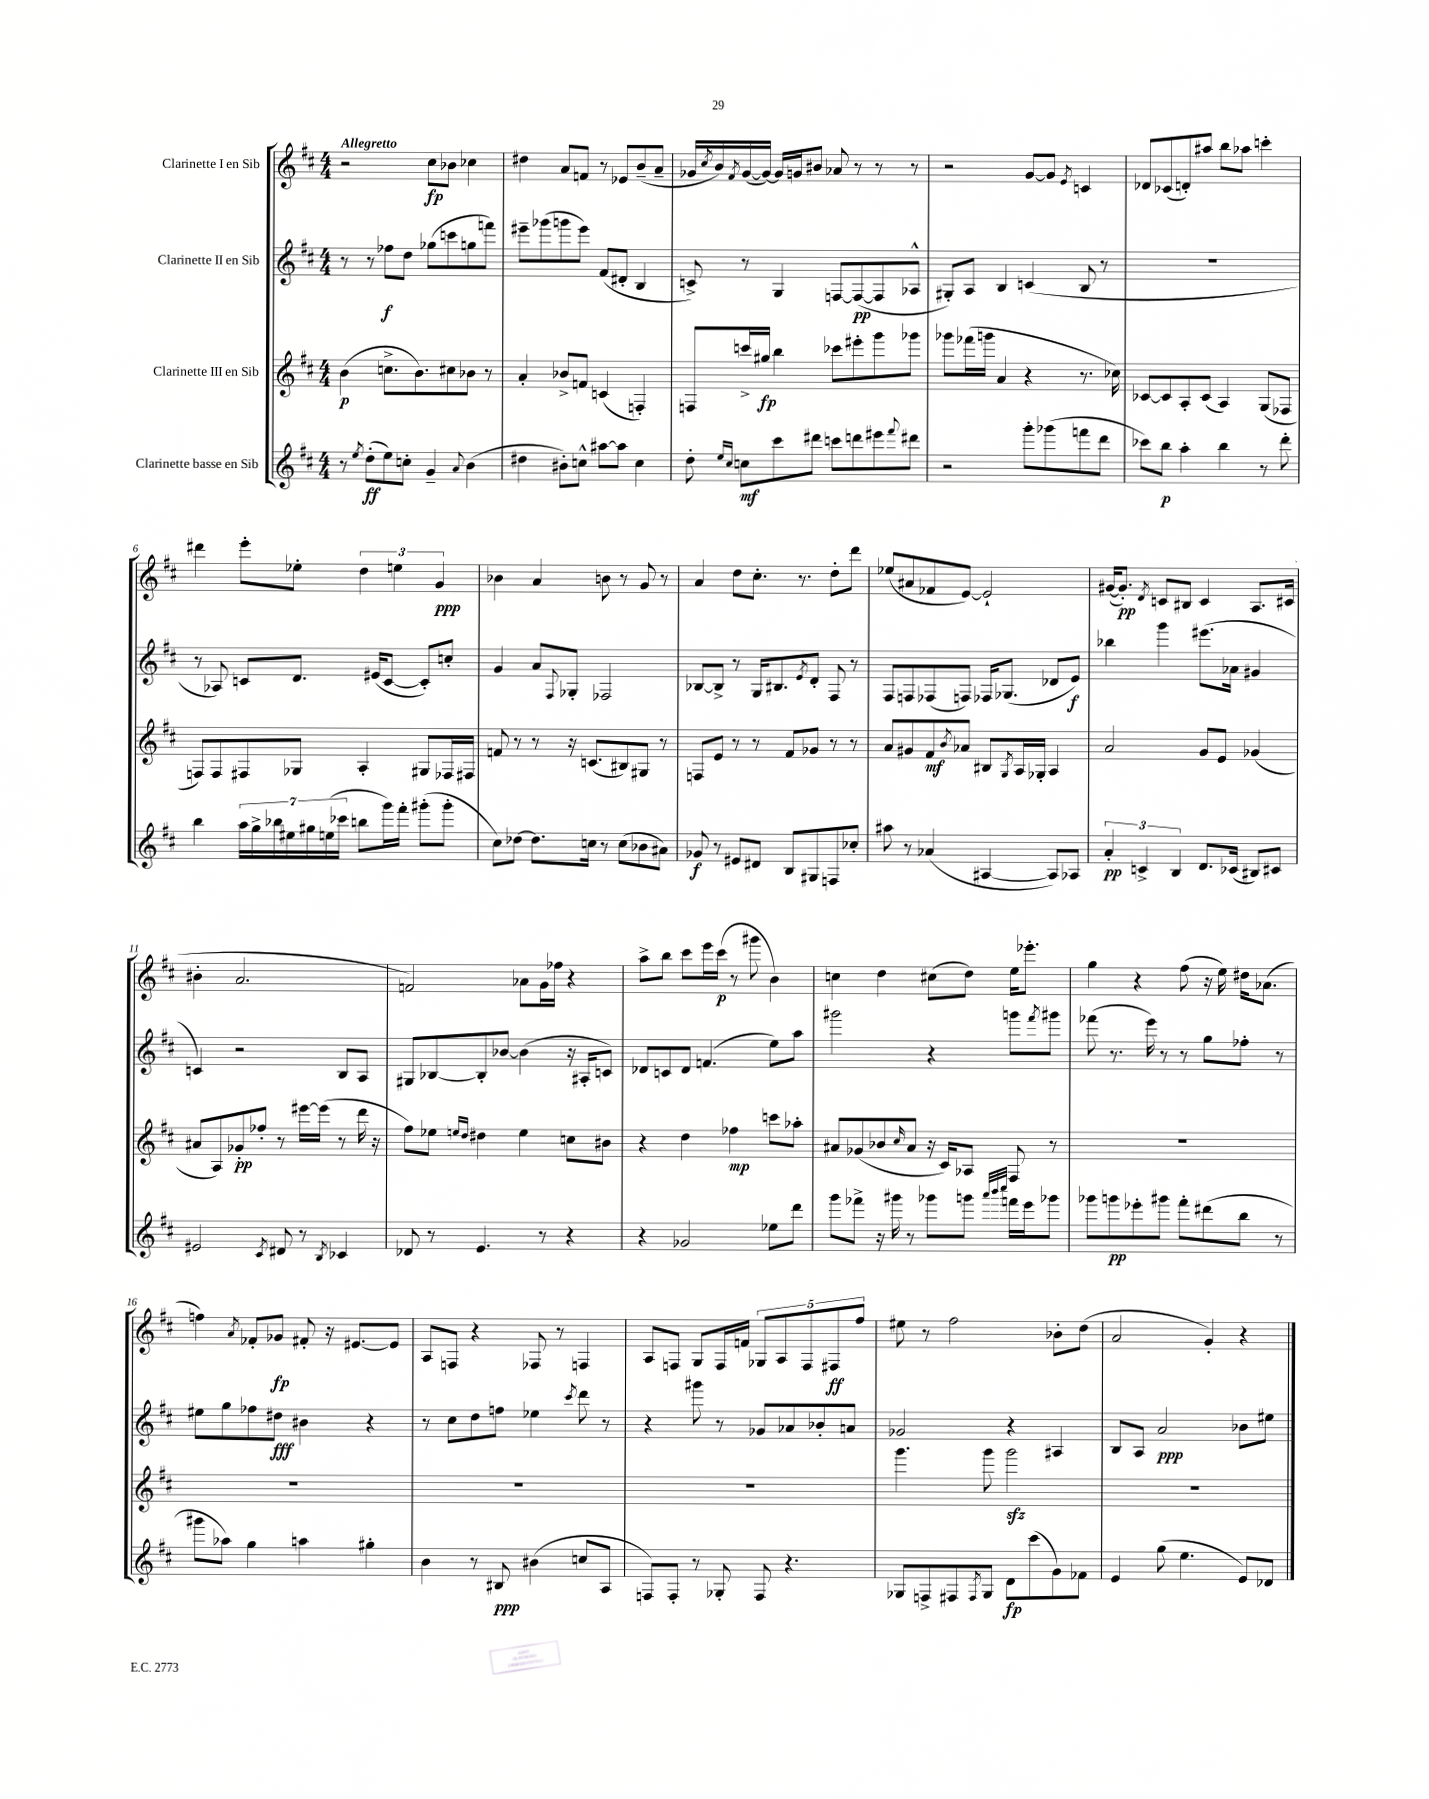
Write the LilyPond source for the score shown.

<<
\new StaffGroup <<
\new Staff = "s0" \with { instrumentName = "Clarinette I en Sib" } {
    \clef treble \key d \major \numericTimeSignature \time 4/4 \tempo "Allegretto"
    r2 cis''8\fp bes'8 ces''4 |
    dis''4 a'8 f'8 r8 ees'8 b'8--( a'8-- |
    ges'16 \acciaccatura { cis''8 } b'16) \acciaccatura { fis'8 } ges'16~( ges'16~) ges'16 g'16 bis'8 aes'8 r8 r8 r8 |
    r2 g'8~ g'8 \acciaccatura { e'8 } c'4 |
    des'8 ces'8( d'8-.) ais''8 b''8 aes''8 c'''4-. |
    dis'''4 e'''8-. ees''8-. \tuplet 3/2 { d''4 e''4 g'4\ppp } |
    bes'4 a'4 b'8 r8 g'8 r8 |
    a'4 d''8 cis''8.-. r8. d''8-. d'''8 |
    ees''8( ais'8 fes'8 e'8~) e'2-! |
    gis'16~( gis'8.-.\pp) \acciaccatura { d'8 } c'8 bis8 c'4 a8. cis'16( |
    bis'4-. a'2. |
    f'2) aes'8 g'16 fes''16 r4 |
    a''8-> b''8 cis'''8 e'''16 cis'''16\p( r8 gis'''8 b'4) |
    c''4 d''4 cis''8( d''8) e''16 ees'''8.-. |
    g''4 r4 fis''8( r16 e''16) dis''16 aes'8.( |
    f''4) \acciaccatura { a'8 } fes'8-. ges'8\fp fis'8-. r16 eis'8.~ eis'8 |
    a8 f8 r4 fes8 r8 f4 |
    a8 f8 g8 f16 f'16 \tuplet 5/4 { ges8 a8 f8 fis8\ff fis''8 } |
    eis''8 r8 fis''2 bes'8-. d''8( |
    a'2 g'4-.) r4 \bar "|." |
}
\new Staff = "s1" \with { instrumentName = "Clarinette II en Sib" } {
    \clef treble \key d \major \numericTimeSignature \time 4/4
    r8 r8 fes''8\f d''8 ges''8( c'''8 g''8 f'''8) |
    eis'''8-- ges'''8( g'''8 eis'''8) fis'8( dis'8-. b4 |
    c'8->) r8 g4 f8~ f8~\pp( f8 aes8-^ |
    gis8-.) a8 b4 c'4( b8 r8 |
    R1 |
    r8 aes8) c'8 d'8. eis'16( c'8~ c'8-.) c''8-. |
    g'4 a'8 \appoggiatura { fis8 } ges8-. fes2 |
    bes8~ bes8-> r8 g16 bis8. \acciaccatura { e'8 } d'8-. fis8 r8 |
    fis8 f8 fes8( f8) fes16 ges8.( des'8 e'8\f) |
    bes''4 g'''4 eis'''8.( aes'16 gis'4 |
    c'4) r2 b8 a8 |
    gis8 bes8~ bes8-. bes'8~ bes'4( r16 ais16-. c'8) |
    des'8 c'8 des'8 f'4.( e''8) a''8 |
    gis'''2 r4 g'''8 \acciaccatura { fis'''8 } gis'''8 |
    fes'''8( r8. e'''16) r8 r8 g''8 fes''8-. r8 |
    eis''8 g''8 fes''8 dis''8\fff bis'4 r4 |
    r8 cis''8 d''8 f''8 ees''4 \acciaccatura { cis'''8 } d'''8 r8 |
    r4 gis'''8 r8 ges'8 aes'8 bes'8-. a'8 |
    ges'2 r4 ais4 |
    b8 a8 a'2\ppp bes'8 eis''8 \bar "|." |
}
\new Staff = "s2" \with { instrumentName = "Clarinette III en Sib" } {
    \clef treble \key d \major \numericTimeSignature \time 4/4
    b'4\p( c''8.-> b'8.) cis''8 bes'8 r8 |
    a'4-. bes'8-> f'8 c'4( f4-.) |
    f8 c'''16-> gis''16\fp b''4 ces'''8 eis'''8-. g'''8 ges'''8 |
    ges'''8 fes'''16( g'''16 a'4 r4 r8. ces''16) |
    ces'8~ ces'8 a8-. ces'8( a4) g8( fes8 |
    f8) f8 fis8 ges8 a4-. gis8 fes16 fis16 |
    f'8 r8 r8 r16 c'8.( bis8) gis8 r8 |
    f8 e'8 r8 r8 fis'8 ges'8 r8 r8 |
    a'8 gis'8 fis'8\mf \acciaccatura { b'8 } aes'8 bis8 \acciaccatura { g8 } a16 ges16-. a4 |
    a'2 g'8 e'8 ges'4( |
    ais'8 a8) ges'8-.\pp fes''8-. r8 eis'''16~ eis'''16( r8 d'''16 r16 |
    fis''8) ees''8 \grace { e''16 d''16 } dis''4 e''4 c''8 bis'8 |
    r4 d''4 fes''4\mp c'''8 aes''8-. |
    ais'8 ges'8( bes'8 \grace { cis''16 } ais'8 r16 cis'16) aes8 fis8 r8 |
    R1 |
    R1 |
    R1 |
    R1 |
    g'''4. g'''8 g'''2\sfz |
    R1 \bar "|." |
}
\new Staff = "s3" \with { instrumentName = "Clarinette basse en Sib" } {
    \clef treble \key d \major \numericTimeSignature \time 4/4
    r8 \acciaccatura { e''8 } d''8-.\ff( e''8) c''8-. g'4-- \appoggiatura { a'8 } b'4( |
    dis''4 bis'8-.) c''8-^ ais''8~ ais''8 c''4 |
    d''8-. \grace { e''16 cis''16 } c''8\mf cis'''8 dis'''8 c'''8 d'''8 eis'''8 \appoggiatura { fis'''8 } dis'''8 |
    r2 g'''8-. ges'''8( f'''8 d'''8 |
    ces'''8) b''8\p a''4-. b''4 r8 d'''8-. |
    b''4 \tuplet 7/4 { a''16 g''16-> bes''16 eis''16 gis''16 e''16( ces'''16 } b''8 g'''16) fis'''16-. gis'''8-.( gis'''8-. |
    cis''8) des''8~ des''8. c''16 r8 c''8( bes'8 ais'8) |
    ges'8\f r8 eis'8 dis'8 b8 gis8 f8 ces''8-. |
    ais''8 r8 aes'4( ais4~ ais8) aes8 |
    \tuplet 3/2 { a'4-.\pp c'4-> b4 } d'8. ces'16( bis8) cis'8 |
    eis'2 \acciaccatura { cis'8 } dis'8 r8 \acciaccatura { b8 } ces'4 |
    des'8 r8 e'4. r8 r4 |
    r4 ges'2 ees''8 d'''8 |
    g'''8 fes'''8-> r16 gis'''16 r8 ges'''8 g'''8 \grace { a'''32 b'''32 cis''''32 } f'''16 e'''16 ges'''8 |
    ges'''8 g'''8\pp ees'''8-. gis'''8 fis'''8-. dis'''8( b''8 r8 |
    gis'''8 aes''8) g''4 a''4 gis''4-. |
    b'4 r8 bis8\ppp bis'4( c''8 a8 |
    f8) f8-. r8 ges8-. f8 r4. |
    ges8 f8-> fis8 \acciaccatura { fis8 } ges8 d'8\fp cis'''8( g'8) fes'8 |
    e'4 g''8( e''4. e'8) des'8 \bar "|." |
}
>>
>>
